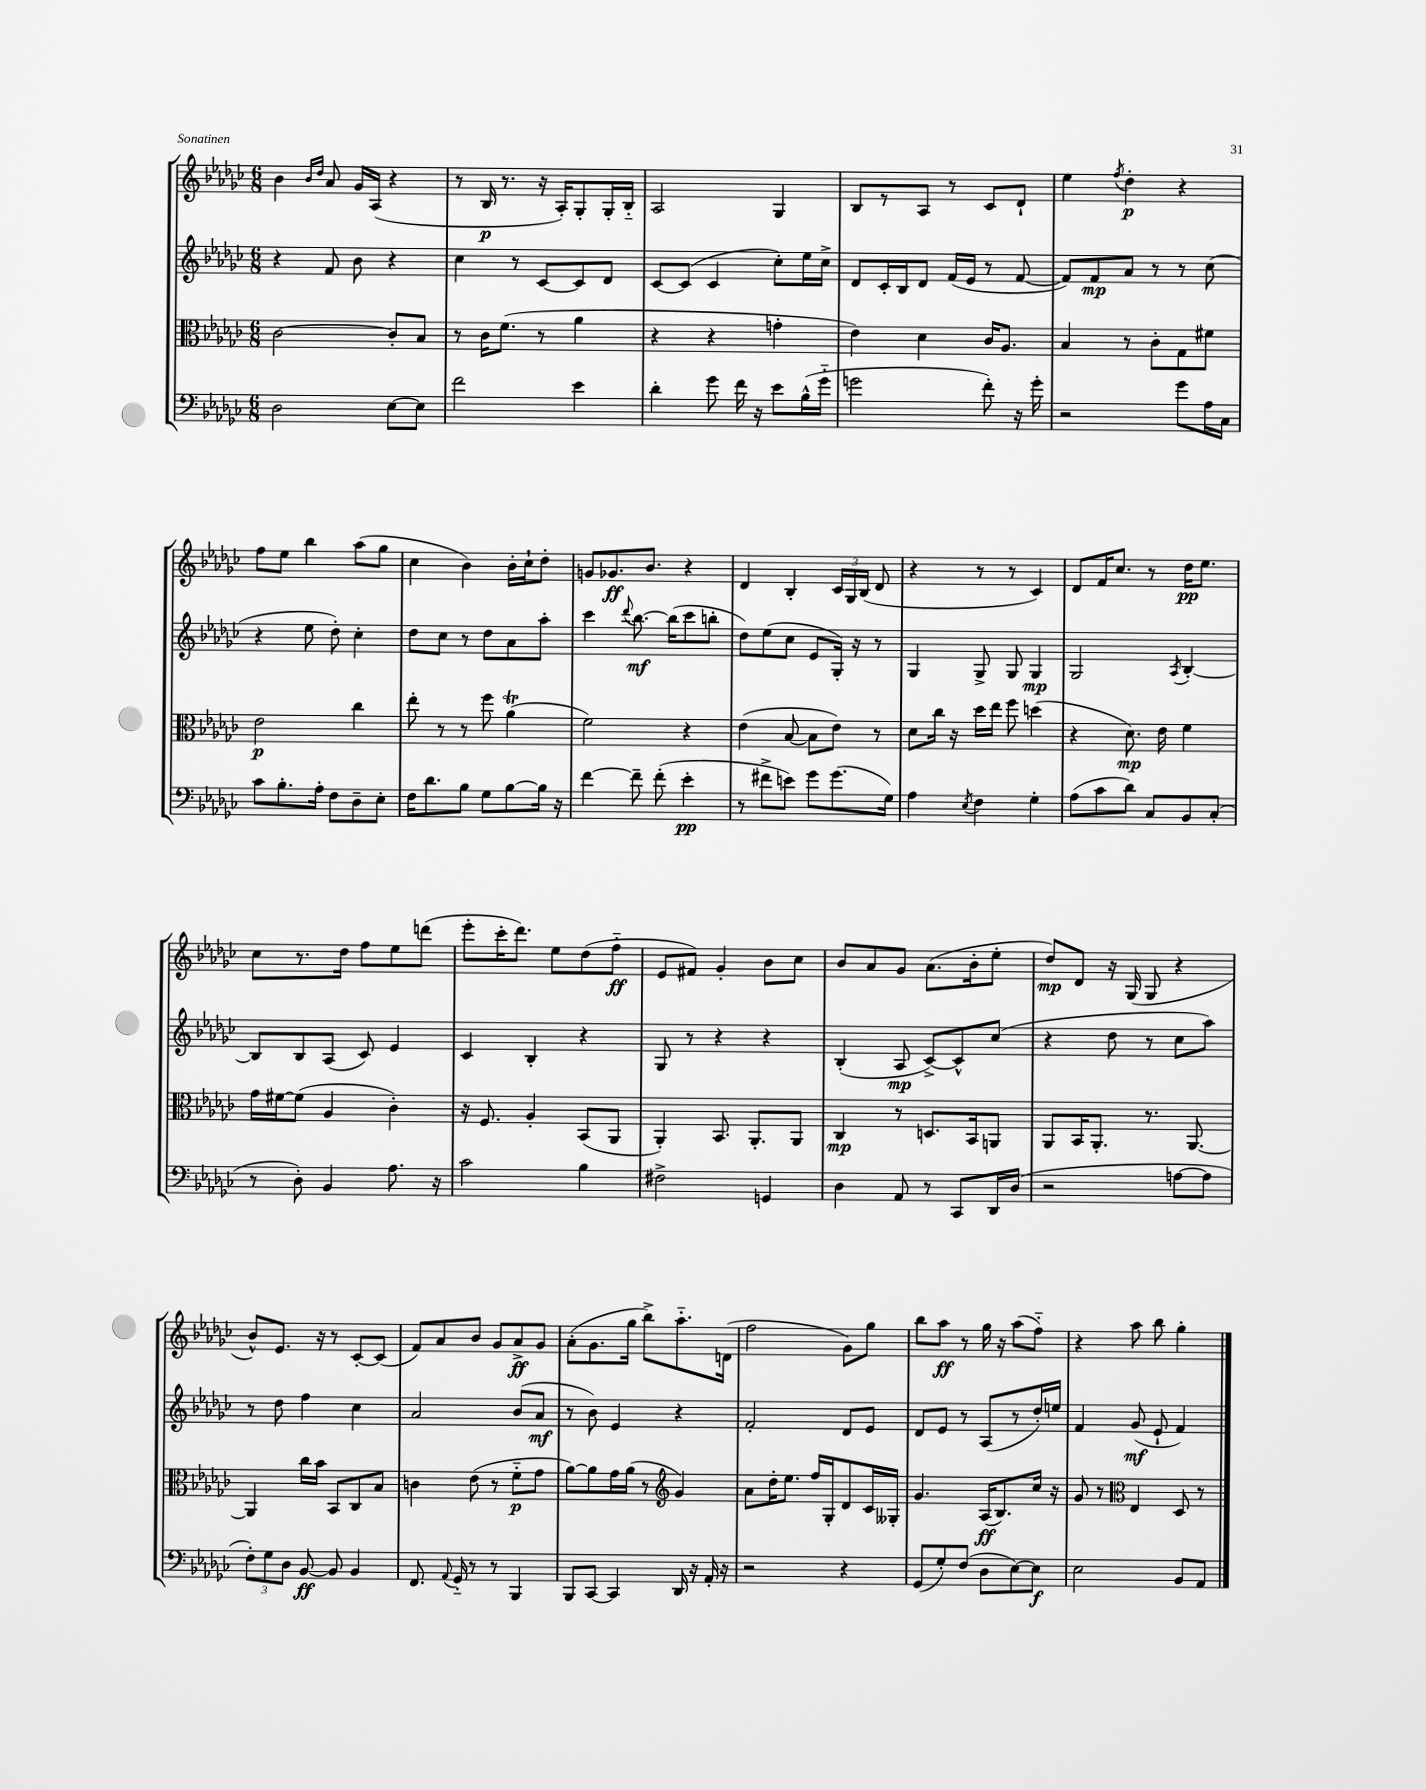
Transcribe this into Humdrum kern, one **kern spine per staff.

**kern	**dynam	**kern	**dynam	**kern	**dynam	**kern	**dynam
*part4	*part4	*part3	*part3	*part2	*part2	*part1	*part1
*staff4	*staff4	*staff3	*staff3	*staff2	*staff2	*staff1	*staff1
*clefF4	*	*clefC3	*	*clefG2	*	*clefG2	*
*k[b-e-a-d-g-c-]	*	*k[b-e-a-d-g-c-]	*	*k[b-e-a-d-g-c-]	*	*k[b-e-a-d-g-c-]	*
*M6/8	*	*M6/8	*	*M6/8	*	*M6/8	*
=22	=22	=22	=22	=22	=22	=22	=22
2D-\	.	[2c-\	.	4r	.	4b-\	.
.	.	.	.	.	.	16qqb-/LL	.
.	.	.	.	.	.	16qqdd-/JJ	.
.	.	.	.	8f/	.	8a-/	.
.	.	.	.	8b-\	.	16g-/LL	.
.	.	.	.	.	.	(16A-/JJ	.
[8E-\L	.	8c-'/L]	.	4r	.	4r	.
8E-\J]	.	8B-/J	.	.	.	.	.
=23	=23	=23	=23	=23	=23	=23	=23
2f\	.	8r	.	4cc-\	.	8r	.
.	.	16c-\KL	.	.	.	16B-/	p
.	.	(8.f\J	.	.	.	8.r	.
.	.	.	.	8r	.	.	.
.	.	8r	.	[8c-/L	.	16r	.
.	.	.	.	.	.	16A-'/KL)	.
4e-\	.	4a-\	.	8c-/]	.	8G-'/	.
.	.	.	.	8d-/J	.	16G-'/L	.
.	.	.	.	.	.	16B-/JJ	.
=24	=24	=24	=24	=24	=24	=24	=24
4d-'\	.	4r	.	[8c-/L	.	2A-/	.
.	.	.	.	(8c-/J]	.	.	.
8g-\	.	4r	.	4c-/	.	.	.
16f\	.	.	.	.	.	.	.
16r	.	.	.	.	.	.	.
8e-\L	.	4gn'\	.	8cc-'\L)	.	4G-/	.
(16B-^^\L	.	.	.	16ee-\L	.	.	.
16g-\JJ	.	.	.	16cc-^\JJ	.	.	.
=25	=25	=25	=25	=25	=25	=25	=25
2gn\	.	4e-\)	.	8d-/L	.	8B-/L	.
.	.	.	.	16c-'/L	.	8r	.
.	.	.	.	16B-/J	.	.	.
.	.	4d-\	.	8d-/J	.	8A-/J	.
.	.	.	.	(16f/LL	.	8r	.
.	.	.	.	16e-/JJ	.	.	.
8f'\)	.	16c-/KL	.	8r	.	8c-/L	.
.	.	8.A-/J	.	.	.	.	.
16r	.	.	.	[8f/	.	8d-`/J	.
16g'\	.	.	.	.	.	.	.
=26	=26	=26	=26	=26	=26	=26	=26
2r	.	4B-/	.	8f/L])	.	4ee-\	.
.	.	.	.	8f/	mp	.	.
.	.	.	.	.	.	8qff/	.
.	.	8r	.	8a-/J	.	4dd-'\	p
.	.	8c-'\L	.	8r	.	.	.
8g-\L	.	8G-\	.	8r	.	4r	.
16A-\L	.	8f#X\J	.	(8cc-\	.	.	.
16C-\JJ	.	.	.	.	.	.	.
!!LO:LB:g=z
=27	=27	=27	=27	=27	=27	=27	=27
8c-\L	.	2e-\	p	4r	.	8ff\L	.
8.B-'\	.	.	.	.	.	8ee-\J	.
.	.	.	.	8ee-\	.	4bb-\	.
16A-'\Jk	.	.	.	.	.	.	.
8F\L	.	.	.	8dd-'\)	.	.	.
8D-~\	.	4cc-\	.	4cc-'\	.	(8aa-\L	.
8E-'\J	.	.	.	.	.	8gg-\J	.
=28	=28	=28	=28	=28	=28	=28	=28
16F\KL	.	8ee-'\	.	8dd-\L	.	4cc-\	.
8.d-\	.	.	.	.	.	.	.
.	.	8r	.	8cc-\J	.	.	.
8B-\J	.	8r	.	8r	.	4b-\)	.
8G-\L	.	8ff\	.	8dd-\L	.	.	.
[8B-\	.	(4a-T\	.	8a-\	.	16b-'\LL	.
.	.	.	.	.	.	16cc-`\J	.
16B-\Jk]	.	.	.	8aa-'\J	.	8dd-'\J	.
16r	.	.	.	.	.	.	.
=29	=29	=29	=29	=29	=29	=29	=29
[4f\	.	2f\)	.	4ccc-\	.	8gn/L	.
.	.	.	.	.	.	8.g-X/	ff
.	.	.	.	8qqddd-/	.	.	.
8f~\]	.	.	.	[8.bb-\	mf	.	.
.	.	.	.	.	.	8.b-/J	.
(8f'\	.	.	.	.	.	.	.
.	.	.	.	(16bb-\KL]	.	.	.
4e-'\	pp	4r	.	8ccc-\	.	4r	.
.	.	.	.	8bbn'\J	.	.	.
=30	=30	=30	=30	=30	=30	=30	=30
8r	.	(4e-\	.	8dd-\L)	.	4d-/	.
8f#X^\L	.	.	.	(8ee-\	.	.	.
8en\J)	.	[8B-/	.	8cc-\J	.	4B-'/	.
8g-\L	.	8B-\L]	.	8e-/L	.	.	.
(8.g-\	.	8e-\J)	.	16G-'/Jk)	.	24c-/LL	.
.	.	.	.	.	.	24G-/	.
.	.	.	.	16r	.	.	.
.	.	.	.	.	.	(24B-/JJ	.
.	.	8r	.	8r	.	8d-/	.
16G-\Jk)	.	.	.	.	.	.	.
=31	=31	=31	=31	=31	=31	=31	=31
4A-\	.	8d-\L	.	4G-/	.	4r	.
.	.	16cc-\Jk	.	.	.	.	.
.	.	16r	.	.	.	.	.
8qE-/	.	.	.	.	.	.	.
4F\	.	16dd-\LL	.	8G-^/	.	8r	.
.	.	16ee-\JJ	.	.	.	.	.
.	.	8ff\	.	8G-/	.	8r	.
4G-'\	.	(4ddn\	.	4G-/	mp	4c-/)	.
=32	=32	=32	=32	=32	=32	=32	=32
(8A-\L	.	4r	.	2G-/	.	8d-/L	.
8c-\	.	.	.	.	.	16f/K	.
.	.	.	.	.	.	8.cc-/J	.
8d-\J)	.	8.d-\)	mp	.	.	.	.
8C-/L	.	.	.	.	.	8r	.
.	.	16e-\	.	.	.	.	.
.	.	.	.	8qA-/	.	.	.
8BB-/	.	4f\	.	[4B-'/	.	16dd-\KL	pp
.	.	.	.	.	.	8.ee-\J	.
(8C-'/J	.	.	.	.	.	.	.
!!LO:LB:g=z
=33	=33	=33	=33	=33	=33	=33	=33
8r	.	16g-\LL	.	8B-/L]	.	8cc-\L	.
.	.	[16f#X\J	.	.	.	.	.
8D-'\)	.	(8f#\J]	.	8B-/	.	8.r	.
4BB-/	.	4A-/	.	(8A-/J	.	.	.
.	.	.	.	.	.	16dd-\Jk	.
.	.	.	.	8c-/)	.	8ff\L	.
8.A-\	.	4c-'\)	.	4e-/	.	8ee-\	.
.	.	.	.	.	.	(8dddn\J	.
16r	.	.	.	.	.	.	.
=34	=34	=34	=34	=34	=34	=34	=34
2c-\	.	16r	.	4c-/	.	8eee-'\L	.
.	.	8.F/	.	.	.	.	.
.	.	.	.	.	.	16ccc-'\K	.
.	.	.	.	.	.	8.ddd-\J)	.
.	.	4A-'/	.	4B-'/	.	.	.
.	.	.	.	.	.	8ee-\L	.
4B-\	.	(8BB-/L	.	4r	.	(8dd-\	.
.	.	8AA-/J	.	.	.	8ff\J	ff
=35	=35	=35	=35	=35	=35	=35	=35
2F#X^\	.	4AA-'/)	.	8G-/	.	8e-/L	.
.	.	.	.	8r	.	8f#X/J)	.
.	.	8.BB-/	.	4r	.	4g-'/	.
.	.	8.AA-'/L	.	.	.	.	.
4GGn/	.	.	.	4r	.	8b-\L	.
.	.	8AA-/J	.	.	.	8cc-\J	.
=36	=36	=36	=36	=36	=36	=36	=36
4D-\	.	4C-/	mp	(4B-'/	.	8b-/L	.
.	.	.	.	.	.	8a-/	.
8AA-/	.	8r	.	8A-/	mp	8g-/J	.
8r	.	8.Dn/L	.	[8c-^/L)	.	(8.a-\L	.
8CC-/L	.	.	.	8c-^^/]	.	.	.
.	.	16BB-/k	.	.	.	16b-'\k	.
16DD-/L	.	8AAn/J	.	(8cc-/J	.	8ee-'\J	.
(16D-/JJ	.	.	.	.	.	.	.
=37	=37	=37	=37	=37	=37	=37	=37
2r	.	8AA-/L	.	4r	.	8dd-/L)	mp
.	.	16BB-/K	.	.	.	8d-/J	.
.	.	8.AA-'/J	.	.	.	.	.
.	.	.	.	8dd-\	.	16r	.
.	.	.	.	.	.	(16G-/	.
.	.	8.r	.	8r	.	8G-/	.
[8An\L	.	.	.	8cc-\L	.	4r	.
.	.	[8.AA-/	.	.	.	.	.
8A\J]	.	.	.	8aa-\J)	.	.	.
!!LO:LB:g=z
=38	=38	=38	=38	=38	=38	=38	=38
12F'\L)	.	4AA-/]	.	8r	.	8b-^^/L)	.
12G-\	.	.	.	.	.	.	.
.	.	.	.	8dd-\	.	8.e-/J	.
12D-\J	.	.	.	.	.	.	.
[8BB-/	ff	16cc-\LL	.	4ff\	.	.	.
.	.	16b-\JJ	.	.	.	16r	.
8BB-/]	.	8BB-/L	.	.	.	8r	.
4BB-/	.	8C-/	.	4cc-\	.	[8c-'/L	.
.	.	8B-/J	.	.	.	(8c-/J]	.
=39	=39	=39	=39	=39	=39	=39	=39
8.FF/	.	4cn\	.	2a-/	.	8f/L)	.
.	.	.	.	.	.	8a-/	.
8qqAA-/	.	.	.	.	.	.	.
16GG-/	.	.	.	.	.	.	.
8r	.	(8e-\	.	.	.	8b-/J	.
8r	.	8r	.	.	.	8g-/L	.
4BBB-/	.	8f\L	p	(8b-/L	.	8a-^/	ff
.	.	8g-\J	.	8a-/J	mf	8g-/J	.
=40	=40	=40	=40	=40	=40	=40	=40
8BBB-/L	.	[8a-\L)	.	8r	.	(8a-'\L	.
[8CC-/J	.	8a-\]	.	8b-\)	.	8.g-\	.
4CC-/]	.	16g-\L	.	4e-/	.	.	.
.	.	(16a-\JJ	.	.	.	16gg-\Jk	.
.	.	8r	.	.	.	8bb-^\L)	.
*	*	*clefG2	*	*	*	*	*
16DD-/	.	4g-/)	.	4r	.	8.aa-\	.
16r	.	.	.	.	.	.	.
16AA-'/	.	.	.	.	.	.	.
16r	.	.	.	.	.	(16dn\Jk	.
=41	=41	=41	=41	=41	=41	=41	=41
2r	.	8a-\L	.	2f'/	.	2ff\	.
.	.	16dd-'\K	.	.	.	.	.
.	.	8.ee-\J	.	.	.	.	.
.	.	16ff/LL	.	.	.	.	.
.	.	16G-'/J	.	.	.	.	.
4r	.	8d-/	.	8d-/L	.	8g-\L)	.
.	.	16c-/L	.	8e-/J	.	8gg-\J	.
.	.	16G--X'/JJ	.	.	.	.	.
=42	=42	=42	=42	=42	=42	=42	=42
(8GG-/L	.	4.g-/	.	8d-/L	.	8bb-\L	.
8G-'/)	.	.	.	8e-/J	.	8aa-\J	ff
(8F/J	.	.	.	8r	.	8r	.
8D-\L	.	(16A-/KL	ff	(8A-/L	.	16gg-\	.
.	.	8.B-/)	.	.	.	16r	.
[8E-\)	.	.	.	8r	.	(8aa-\L	.
8E-\J]	f	16cc-/Jk	.	16dd-'/L)	.	8ff\J)	.
.	.	16r	.	16een/JJ	.	.	.
=43	=43	=43	=43	=43	=43	=43	=43
2E-\	.	8g-/	.	4f/	.	4r	.
.	.	8r	.	.	.	.	.
*	*	*clefC3	*	*	*	*	*
.	.	4E-/	.	(8g-/	mf	8aa-\	.
.	.	.	.	8e-`/	.	8bb-\	.
8BB-/L	.	8D-/	.	4f/)	.	4gg-'\	.
8AA-/J	.	8r	.	.	.	.	.
==	==	==	==	==	==	==	==
*-	*-	*-	*-	*-	*-	*-	*-
